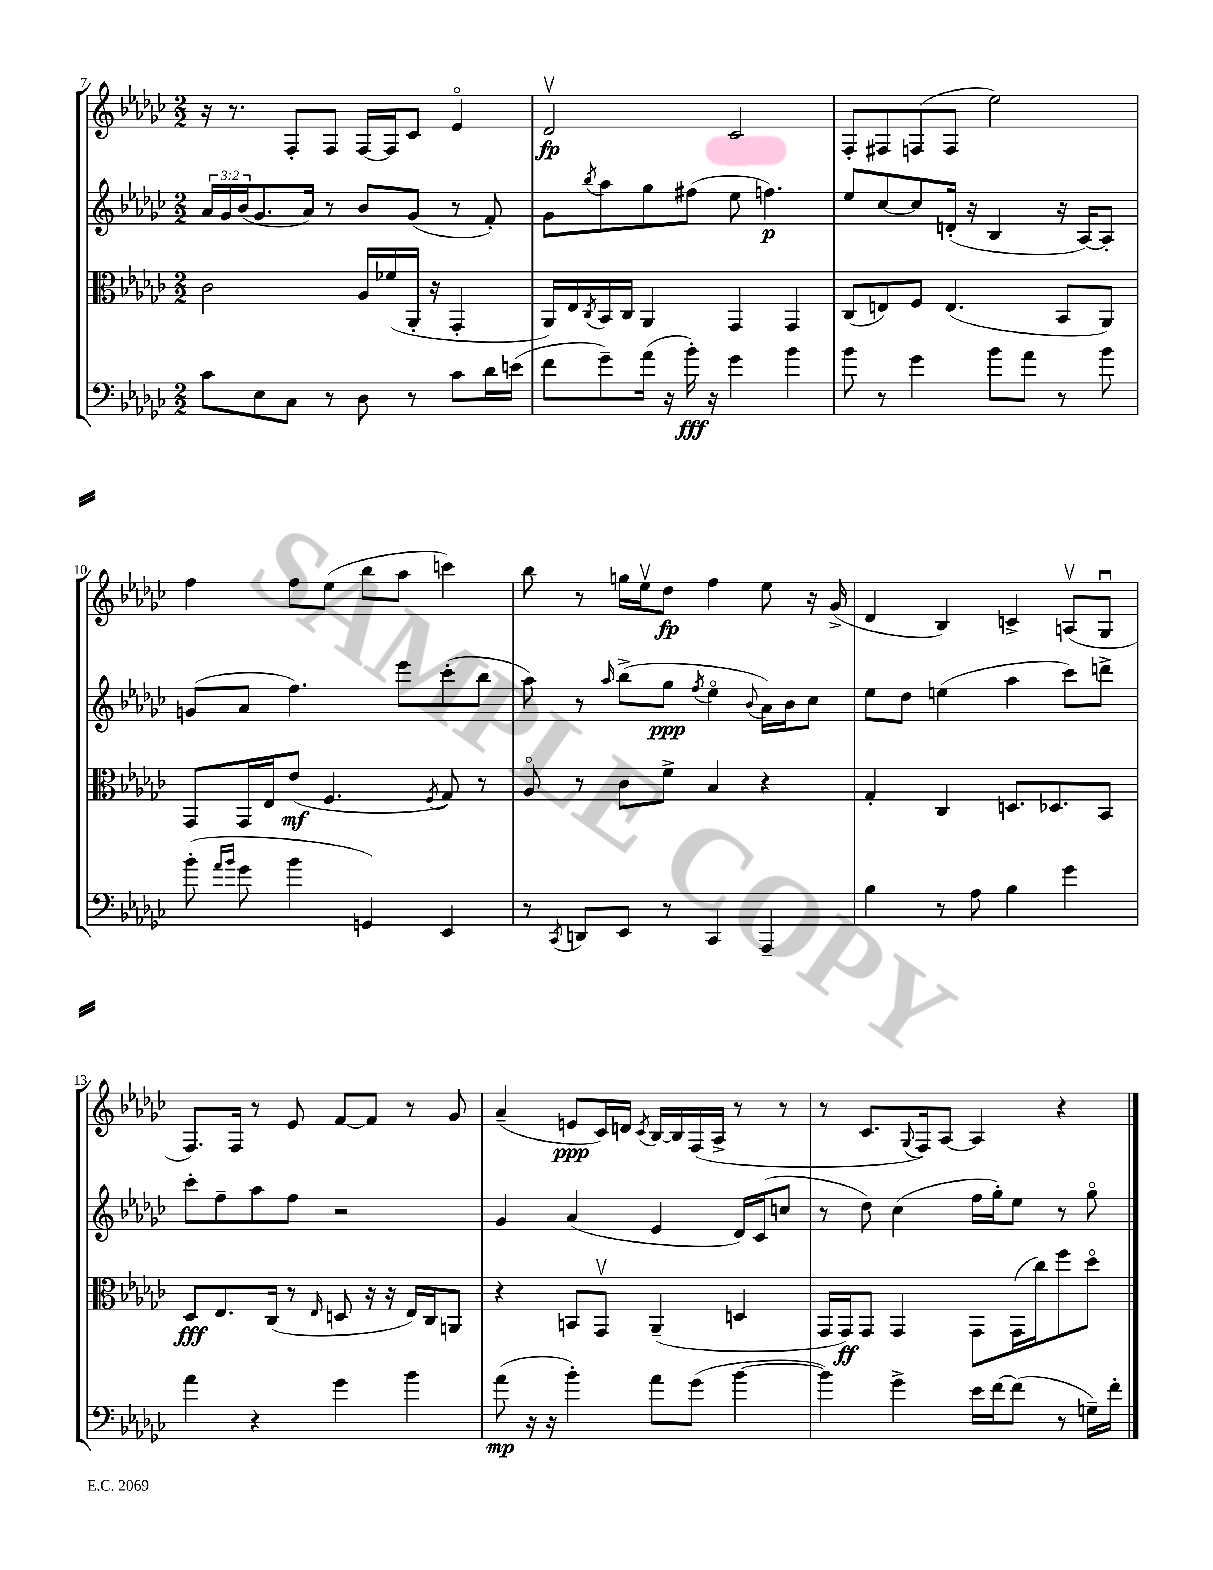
<<
\new StaffGroup <<
\new Staff = "s0" {
    \clef treble \key ges \major \numericTimeSignature \time 2/2
    r16 r8. f8-. f8 f16~ f16 ces'8 ees'4\flageolet |
    des'2\upbow\fp ces'2 |
    f8-. fis8 f8( f8 ees''2) |
    f''4 f''8 ees''8( bes''8 aes''8 c'''4) |
    bes''8 r8 g''16 ees''16\upbow des''8\fp f''4 ees''8 r16 ges'16->( |
    des'4 bes4) c'4-> a8\upbow( ges8\downbow |
    f8.) f16 r8 ees'8 f'8~ f'8 r8 ges'8 |
    aes'4--( e'8\ppp ces'16) d'16 \acciaccatura { ces'8 } bes16~ bes16 f16( aes16-> r8 r8 |
    r8 ces'8. \appoggiatura { ges8 } f16) aes8~ aes4 r4 \bar "|." |
}
\new Staff = "s1" {
    \clef treble \key ges \major \numericTimeSignature \time 2/2 \override Staff.TupletNumber.text = #tuplet-number::calc-fraction-text
    \tuplet 3/2 { aes'16 ges'16 bes'16( } ges'8. aes'16) r8 bes'8 ges'8( r8 f'8-.) |
    ges'8 \acciaccatura { bes''8 } aes''8 ges''8 fis''8( ees''8 f''4.\p) |
    ees''8 ces''8~ ces''8 d'16-.( r16 bes4 r16 aes16~) aes8-. |
    g'8( aes'8 f''4.) ees'''8 ces'''8-.( bes''8 |
    aes''8) r8 \grace { aes''16 } bes''8->( ges''8\ppp \acciaccatura { f''8 } ees''4\flageolet \appoggiatura { bes'8 } aes'16) bes'16 ces''8 |
    ees''8 des''8 e''4( aes''4 ces'''8) d'''8-> |
    ces'''8-. f''8-- aes''8 f''8 r2 |
    ges'4 aes'4( ees'4 des'16) ces'16( c''8 |
    r8 des''8) ces''4( f''16 ges''16-.) ees''8 r8 ges''8\flageolet \bar "|." |
}
\new Staff = "s2" {
    \clef alto \key ges \major \numericTimeSignature \time 2/2
    ces'2 aes16 fes'16( aes,16-. r16 ges,4-. |
    aes,16) ees16 \acciaccatura { ces8 } bes,16 ces16 aes,4 ges,4 ges,4 |
    ces8( e8) f8 e4.( bes,8 aes,8) |
    ges,8 ges,16 ees16 ees'8\mf( f4. \acciaccatura { f8 } ges8) r8 |
    aes8\flageolet r8 ces'8 f'8-> bes4 r4 |
    ges4-. ces4 d8. des8. bes,8 |
    des8\fff ees8. ces16( r8 \grace { ees16 } d8 r16 r16 ees16) ces16 a,8 |
    r4 b,8 ges,8\upbow aes,4--( d4 |
    ges,16 ges,16\ff) ges,8 ges,4 ges,8 ges,16( ces''16) f''8 des''8\flageolet \bar "|." |
}
\new Staff = "s3" {
    \clef bass \key ges \major \numericTimeSignature \time 2/2
    ces'8 ees8 ces8 r8 des8 r8 ces'8 des'16 e'16( |
    f'8 ges'8--) aes'16( r16 bes'16-.\fff) r16 ges'4 bes'4 |
    bes'8 r8 ges'4 bes'8 aes'8 r8 bes'8 |
    bes'8-.( \grace { aes'16 bes'16 } ges'8 bes'4 g,4) ees,4 |
    r8 \acciaccatura { ces,8 } d,8 ees,8 r8 ces,4 aes,,4-- |
    bes4 r8 aes8 bes4 ges'4 |
    aes'4 r4 ges'4 bes'4 |
    aes'8\mp( r16 r16 bes'4-.) aes'8 ges'8( bes'4~ |
    bes'4) ges'4-> ees'16 f'16~ f'8( r8 g16--) f'16-. \bar "|." |
}
>>
>>
\layout { \context { \Score currentBarNumber = #7 } }
